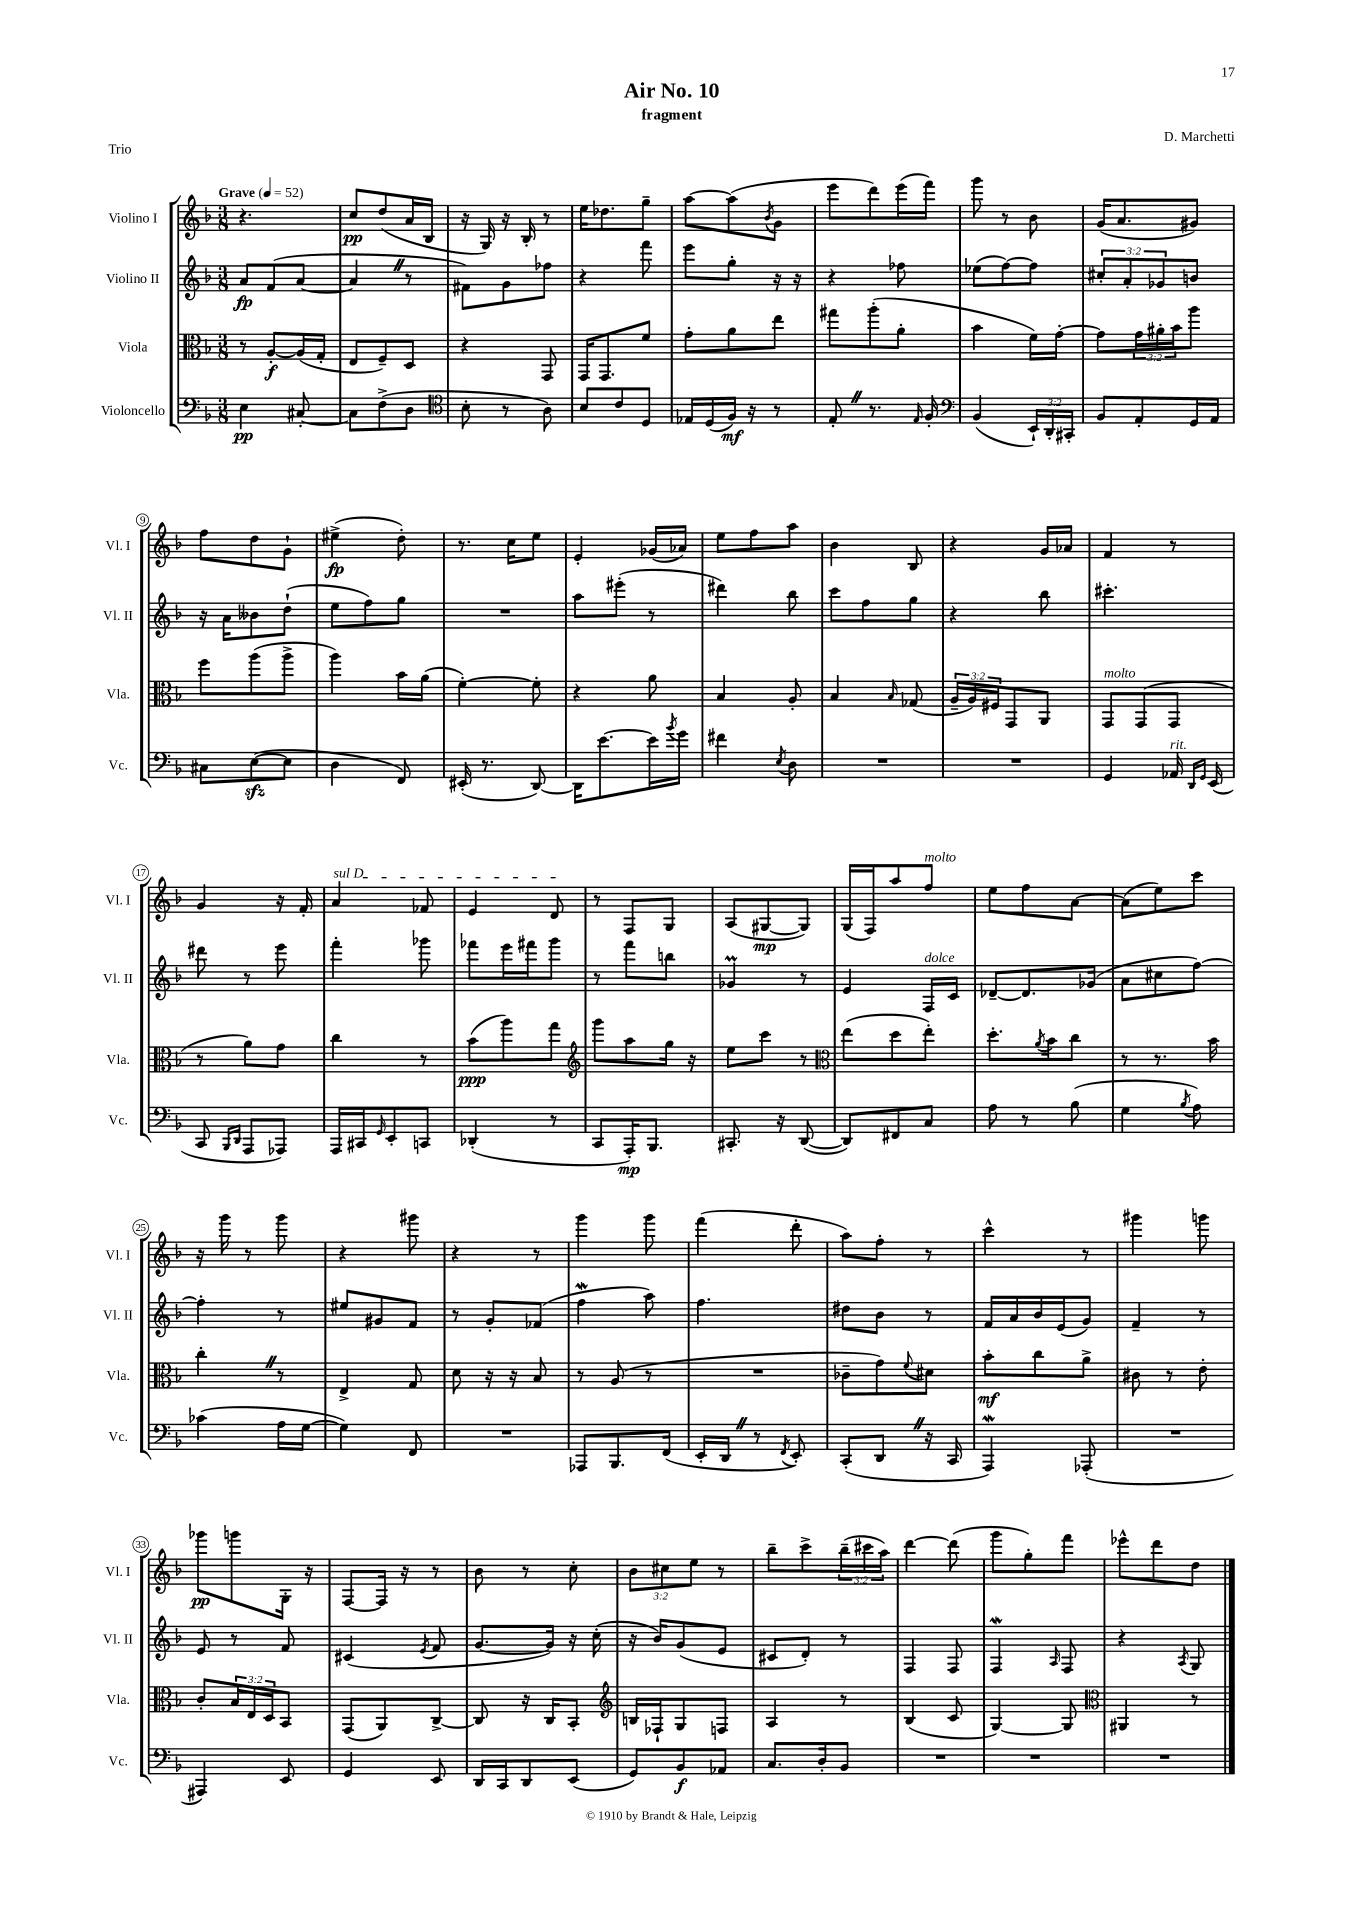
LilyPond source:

\header { title = "Air No. 10" composer = "D. Marchetti" subtitle = "fragment" piece = "Trio" }
<<
\new StaffGroup <<
\new Staff = "s0" \with { instrumentName = "Violino I" shortInstrumentName = "Vl. I" } {
    \clef treble \key f \major \numericTimeSignature \time 3/8 \override Staff.TupletNumber.text = #tuplet-number::calc-fraction-text \tempo "Grave" 4 = 52
    r4. |
    c''8\pp d''8( a'16 bes16 |
    r16 g16) r16 bes16-. r8 |
    e''16 des''8. g''8-- |
    a''8~ a''8( \acciaccatura { bes'8 } g'8 |
    e'''8 d'''8) e'''16( f'''16) |
    g'''8 r8 bes'8 |
    g'16( a'8. gis'8) |
    f''8 d''8 g'8-! |
    eis''4->\fp( d''8-.) |
    r8. c''16 e''8 |
    e'4-. ges'16( aes'16) |
    e''8 f''8 a''8 |
    bes'4 bes8 |
    r4 g'16 aes'16 |
    f'4 r8 |
    g'4 r16 f'16-. |
    \once \override TextSpanner.bound-details.left.text = \markup { \italic "sul D" } a'4\startTextSpan fes'8 |
    e'4 d'8\stopTextSpan |
    r8 f8 g8 |
    a8( gis8~\mp gis8) |
    g16( f16) a''8 f''8^\markup { \italic "molto" } |
    e''8 f''8 a'8~ |
    a'8( e''8) c'''8 |
    r16 g'''16 r8 g'''8 |
    r4 gis'''8 |
    r4 r8 |
    g'''4 g'''8 |
    f'''4( d'''8-. |
    a''8) f''8-. r8 |
    c'''4-^ r8 |
    gis'''4 g'''8 |
    ges'''8\pp g'''8 g16-. r16 |
    f8~ f16 r16 r8 |
    bes'8 r8 c''8-. |
    \tuplet 3/2 { bes'8 cis''8 e''8 } r8 |
    bes''8-- c'''8-> \tuplet 3/2 { bes''16--( cis'''16 a''16) } |
    d'''4~ d'''8( |
    g'''8 g''8-.) f'''8 |
    ees'''8-^ d'''8 d''8 \bar "|." |
}
\new Staff = "s1" \with { instrumentName = "Violino II" shortInstrumentName = "Vl. II" } {
    \clef treble \key f \major \numericTimeSignature \time 3/8 \override Staff.TupletNumber.text = #tuplet-number::calc-fraction-text
    a'8\fp f'8( a'8~ |
    a'4 \once \override BreathingSign.text = \markup { \musicglyph "scripts.caesura.straight" } \breathe r8 |
    fis'8) g'8 fes''8 |
    r4 f'''8 |
    e'''8 g''8-. r16 r16 |
    r4 fes''8 |
    ees''8( f''8~) f''8 |
    \tuplet 3/2 { cis''8-. a'8-. ges'8 } b'8 |
    r16 a'16 beses'8 d''8-!( |
    e''8 f''8) g''8 |
    R4. |
    a''8 eis'''8-.( r8 |
    dis'''4) bes''8 |
    c'''8 f''8 g''8 |
    r4 bes''8 |
    cis'''4.-. |
    dis'''8 r8 e'''8 |
    f'''4-. ges'''8 |
    fes'''8 e'''16 fis'''16 g'''8 |
    r8 f'''8 b''8 |
    ges'4\prall r8 |
    e'4 f16^\markup { \italic "dolce" } c'16 |
    des'8~-- des'8. ges'16( |
    a'8 cis''8 f''8~) |
    f''4-. r8 |
    eis''8 gis'8 f'8 |
    r8 g'8-. fes'8( |
    f''4\mordent a''8) |
    f''4. |
    dis''8 bes'8 r8 |
    f'16 a'16 bes'16 e'16( g'8) |
    f'4-- r8 |
    e'8 r8 f'8 |
    cis'4( \acciaccatura { e'8 } f'8 |
    g'8.~ g'16) r16 c''16-.( |
    r16 bes'16) g'8( e'8 |
    cis'8 d'8-.) r8 |
    f4 f8 |
    f4\mordent \grace { a16 } f8 |
    r4 \acciaccatura { a8 } g8 \bar "|." |
}
\new Staff = "s2" \with { instrumentName = "Viola" shortInstrumentName = "Vla." } {
    \clef alto \key f \major \numericTimeSignature \time 3/8 \override Staff.TupletNumber.text = #tuplet-number::calc-fraction-text
    r8 a8~-.\f a16( g16-. |
    e8 f8--) d8 |
    r4 g,8 |
    g,16 g,8. f'8 |
    g'8-. a'8 e''8 |
    gis''8 a''8-.( a'8-. |
    bes'4 f'16) g'16~-. |
    g'8 \tuplet 3/2 { g'16 ais'16-. bes'16 } a''8 |
    f''8 a''8( a''8-> |
    a''4) bes'16 a'16( |
    f'4~-.) f'8-. |
    r4 a'8 |
    bes4 a8-. |
    bes4 \grace { bes16 } ges8( |
    \tuplet 3/2 { a16-- a16) fis16 } g,8 a,8 |
    g,8^\markup { \italic "molto" } g,8( g,8 |
    r8 a'8) g'8 |
    c''4 r8 |
    bes'8\ppp( a''8) g''8 |
    \clef treble g'''8 a''8 g''16 r16 |
    e''8 c'''8 r8 |
    \clef alto e''8( d''8 e''8-.) |
    d''8.-. \acciaccatura { a'8 } bes'16 c''8 |
    r8 r8. bes'16 |
    c''4-. \once \override BreathingSign.text = \markup { \musicglyph "scripts.caesura.straight" } \breathe r8 |
    e4-> g8 |
    d'8 r16 r16 bes8 |
    r8 a8( r8 |
    R4. |
    ces'8-- g'8) \appoggiatura { f'8 } dis'8 |
    bes'8-.\mf c''8 a'8-> |
    cis'8 r8 e'8-. |
    c'8-. \tuplet 3/2 { bes16 e16 d16 } bes,8 |
    g,8( a,8) c8~-> |
    c8 r16 c16 bes,8-. |
    \clef treble b16 fes16-! g8 f8 |
    a4 r8 |
    bes4( c'8 |
    g4~) g8 |
    \clef alto ais,4 r8 \bar "|." |
}
\new Staff = "s3" \with { instrumentName = "Violoncello" shortInstrumentName = "Vc." } {
    \clef bass \key f \major \numericTimeSignature \time 3/8 \override Staff.TupletNumber.text = #tuplet-number::calc-fraction-text
    e4\pp cis8~-. |
    cis8 f8->( d8 |
    \clef tenor bes8-. r8 a8) |
    bes8 c'8 d8 |
    ees16 d16( f16\mf) r16 r8 |
    e8-. \once \override BreathingSign.text = \markup { \musicglyph "scripts.caesura.straight" } \breathe r8. \grace { e16 } f16-. |
    \clef bass bes,4( \tuplet 3/2 { e,16-!) d,16-. cis,16-. } |
    bes,8 a,8-. g,16 a,16 |
    cis8 e8~\sfz( e8 |
    d4 f,8) |
    eis,16-.( r8. d,8~) |
    d,16 e'8.~ e'16 \acciaccatura { bes'8 } g'16 |
    fis'4 \acciaccatura { e8 } d8 |
    R4. |
    R4. |
    g,4 aes,16^\markup { \italic "rit." } \grace { d,16 g,16 } e,16( |
    c,8 \grace { bes,,16 d,16 } a,,8 aes,,8) |
    a,,16 cis,16 \grace { g,16 } e,8-. c,8 |
    des,4-.( r8 |
    c,8 a,,16-.\mp) bes,,8. |
    cis,8.-. r16 d,8~( |
    d,8) fis,8 c8 |
    a8 r8 bes8( |
    g4 \acciaccatura { bes8 } a8) |
    ces'4( a16 g16~ |
    g4) f,8 |
    R4. |
    aes,,8 bes,,8. f,16( |
    e,16-. d,16 \once \override BreathingSign.text = \markup { \musicglyph "scripts.caesura.straight" } \breathe r8 \acciaccatura { f,8 } e,8-.) |
    c,8-.( d,8 \once \override BreathingSign.text = \markup { \musicglyph "scripts.caesura.straight" } \breathe r16 c,16 |
    a,,4\mordent) aes,,8-.( |
    R4. |
    ais,,4) e,8 |
    g,4 e,8 |
    d,16 c,16 d,8 e,8( |
    g,8) bes,8\f aes,8 |
    c8. d16-. bes,8 |
    R4. |
    R4. |
    R4. \bar "|." |
}
>>
>>
\layout { \context { \Score \override BarNumber.stencil = #(make-stencil-circler 0.1 0.3 ly:text-interface::print) } }
